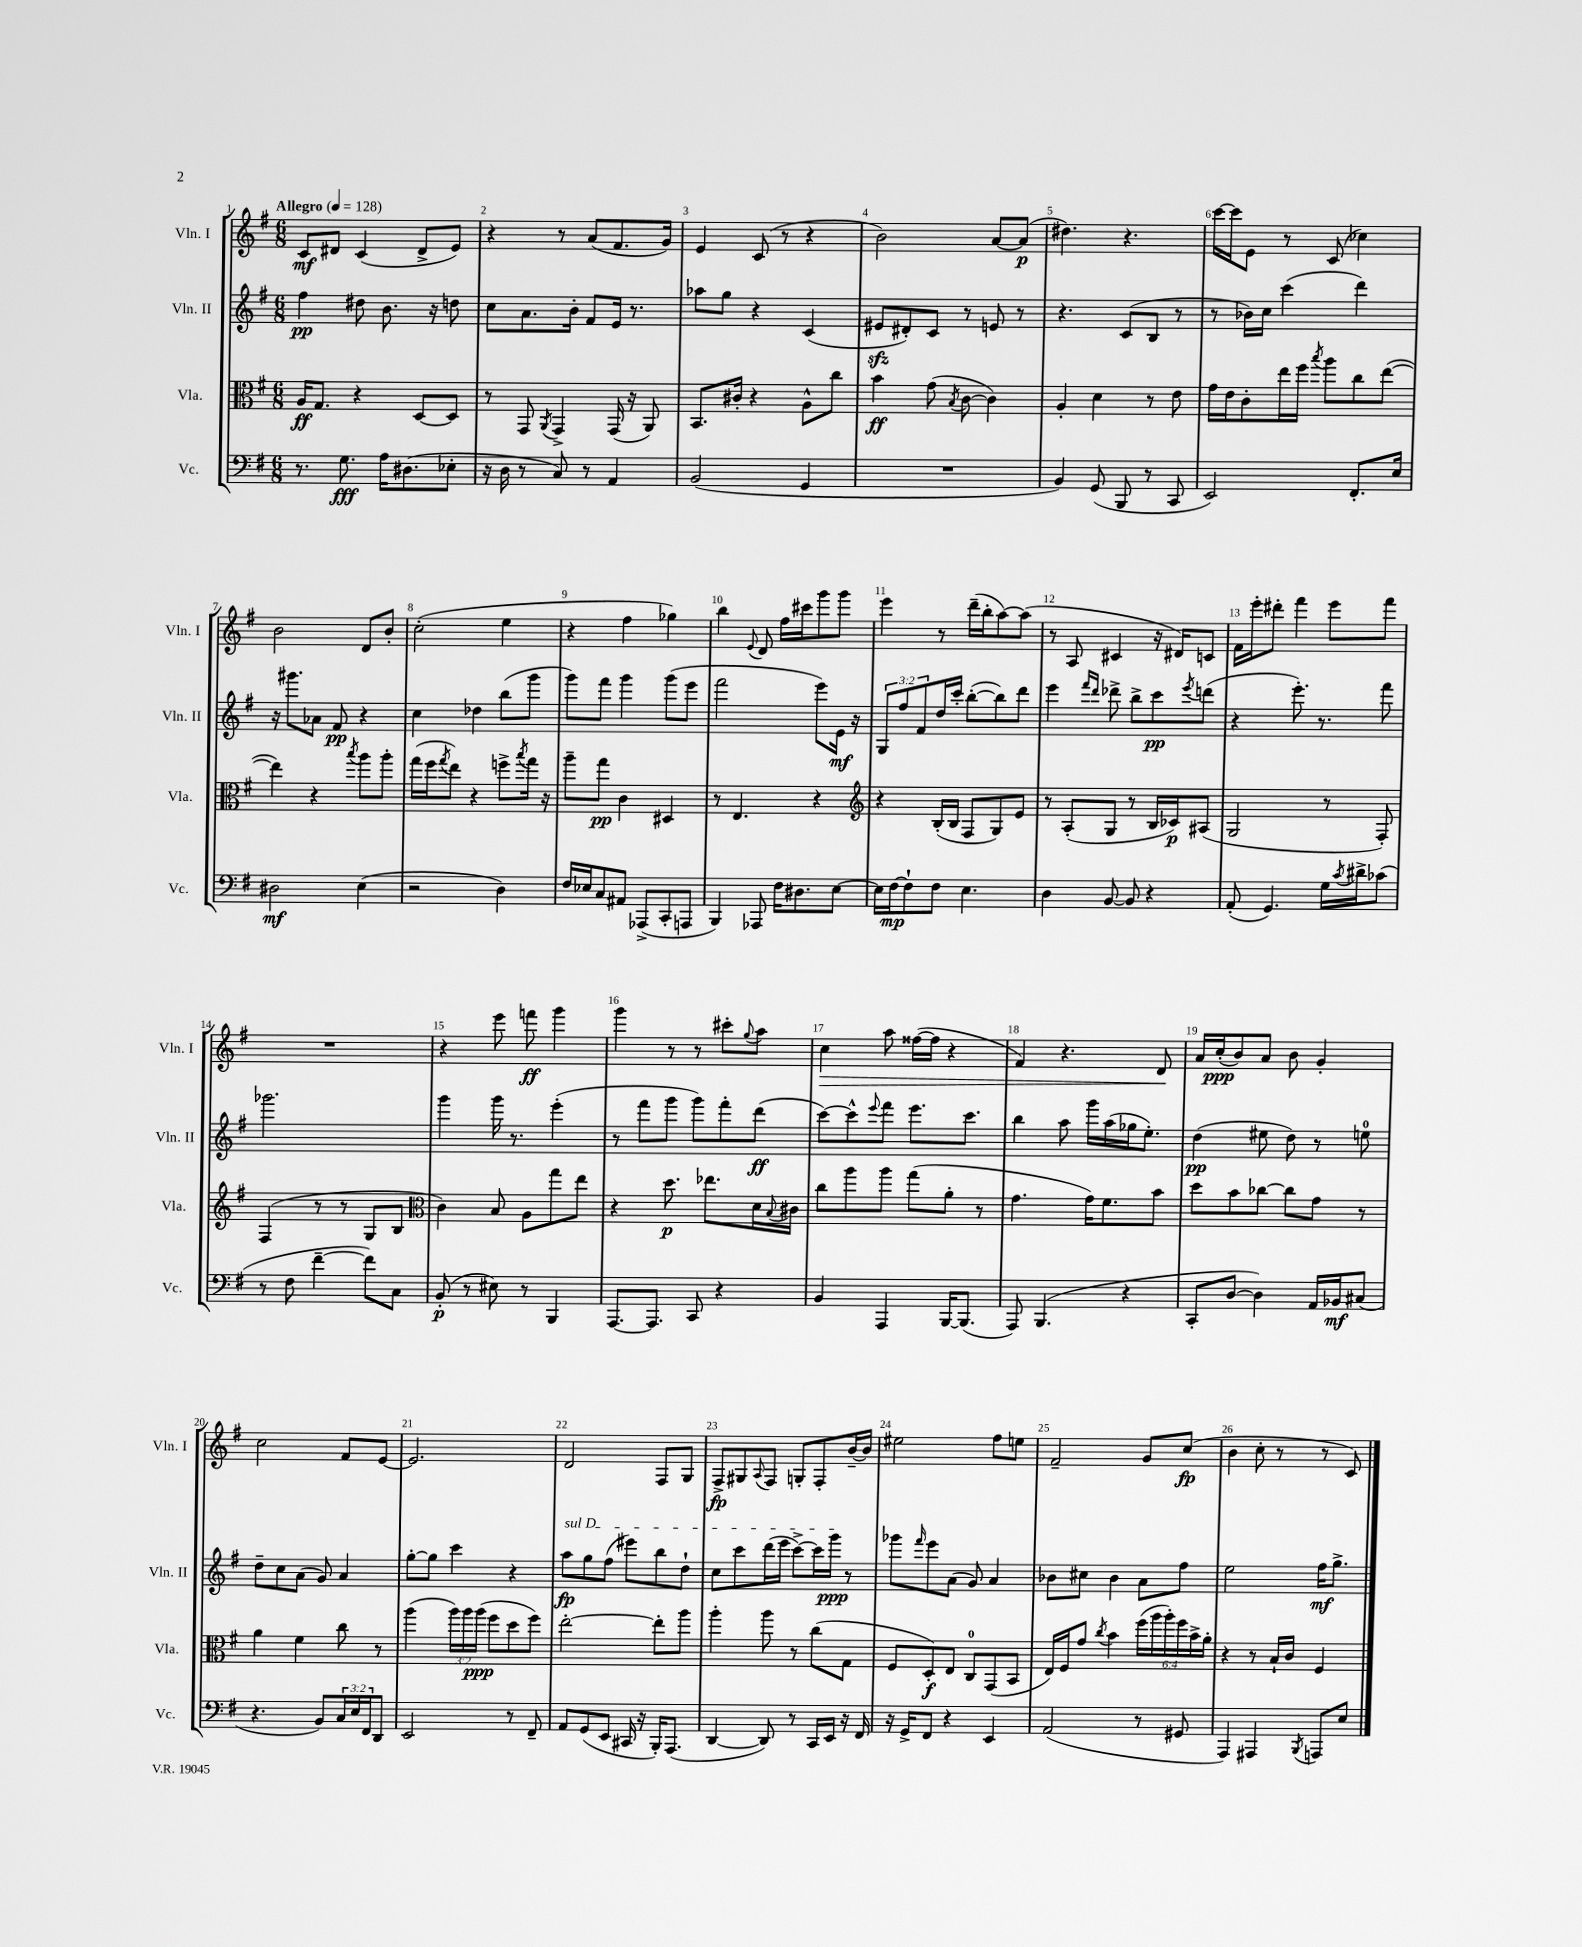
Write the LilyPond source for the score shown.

<<
\new StaffGroup <<
\new Staff = "s0" \with { instrumentName = "Vln. I" shortInstrumentName = "Vln. I" } {
    \clef treble \key g \major \numericTimeSignature \time 6/8 \tempo "Allegro" 4 = 128
    c'8\mf dis'8 c'4( dis'8-> e'8) |
    r4 r8 a'8( fis'8. g'16) |
    e'4 c'8( r8 r4 |
    b'2) a'8~ a'8\p( |
    dis''4.) r4. |
    c'''16~ c'''16 e'8 r8 c'8( ces''4) |
    b'2 d'8 b'8-. |
    c''2-.( e''4 |
    r4 fis''4 ges''4) |
    b''4 \appoggiatura { e'8 } d'8 fis''16 cis'''16 g'''8 g'''8 |
    e'''4 r8 d'''16--( b''16-. a''8~) a''8( |
    r8 a8 cis'4 r16 dis'16) c'8 |
    fis'16 e'''16-. dis'''8-. fis'''4 e'''8 fis'''8 |
    R2. |
    r4 e'''8 f'''8\ff g'''4 |
    g'''4 r8 r8 cis'''8-. \appoggiatura { g''8 } a''8 |
    c''4\> a''8 fisis''16~( fisis''16 r4 |
    fis'4) r4. d'8\! |
    a'16 c''16-.\ppp( b'8) a'8 b'8 g'4-. |
    c''2 fis'8 e'8~ |
    e'2. |
    d'2 fis8 g8 |
    fis8->\fp gis8 \appoggiatura { a8 } fis8 g8-. fis8-. b'16~-- b'16 |
    eis''2 fis''8 e''8 |
    fis'2-- g'8 c''8\fp( |
    b'4 c''8-. r8 r8 c'8) \bar "|." |
}
\new Staff = "s1" \with { instrumentName = "Vln. II" shortInstrumentName = "Vln. II" } {
    \clef treble \key g \major \numericTimeSignature \time 6/8 \override Staff.TupletNumber.text = #tuplet-number::calc-fraction-text
    fis''4\pp dis''8 b'8. r16 d''8 |
    c''8 a'8. b'16-. fis'8 e'16 r8. |
    aes''8 g''8 r4 c'4( |
    eis'8\sfz dis'8-.) c'8 r8 e'8 r8 |
    r4. c'8( b8 r8 |
    r8 bes'16) c''16 c'''4( d'''4) |
    r16 gis'''8. aes'8 fis'8\pp r4 |
    c''4 des''4 b''8( g'''8 |
    g'''8) fis'''8 g'''4 g'''8( e'''8 |
    fis'''2 e'''8) e'16\mf r16 |
    \tuplet 3/2 { g8 fis''8 fis'8 } d''16 c'''16-. b''8~-.( b''8) d'''8 |
    e'''4 \grace { fis'''16 d'''16 } des'''8-> b''8-> c'''8\pp \acciaccatura { e'''8 } d'''8( |
    r4 e'''8.-.) r8. fis'''8 |
    ges'''2. |
    g'''4 g'''16 r8. e'''4-.( |
    r8 fis'''8 g'''8 g'''8) fis'''8-. d'''8\ff( |
    c'''8~) c'''8-^ \appoggiatura { e'''8 } fis'''8 e'''8. c'''8. |
    b''4 a''8 g'''16 a''16( ges''16 e''8.-.) |
    d''4\pp( eis''8 d''8) r8 e''8-0 |
    d''8-- c''8 a'8( g'8) a'4 |
    g''8~-. g''8 c'''4 r4 |
    \once \override TextSpanner.bound-details.left.text = \markup { \italic "sul D" } a''8\fp\startTextSpan g''8 fis''8( eis'''8) b''8 d''8-! |
    c''8 c'''8 d'''16( e'''16 c'''8~->) c'''16 g'''16\ppp\stopTextSpan r8 |
    ges'''8 \grace { fis'''16 } e'''8 a'8( g'8) a'4 |
    bes'8 cis''8 bes'4 a'8 fis''8 |
    e''2 fis''16\mf g''8.-> \bar "|." |
}
\new Staff = "s2" \with { instrumentName = "Vla." shortInstrumentName = "Vla." } {
    \clef alto \key g \major \numericTimeSignature \time 6/8 \override Staff.TupletNumber.text = #tuplet-number::calc-fraction-text
    a16\ff g8. r4 d8~ d8 |
    r8 g,8 \acciaccatura { a,8 } g,4-> g,16( r16 a,8) |
    b,8. cis'16-. r4 a8-^ c''8 |
    b'4\ff g'8( \acciaccatura { b8 } c'8~ c'4) |
    a4-. d'4 r8 e'8 |
    g'16 e'16 c'8-. e''16 fis''16 \acciaccatura { b''8 } a''8 c''8 e''8~( |
    e''4) r4 \acciaccatura { b''8 } a''8 a''8-. |
    g''16( fis''16 \acciaccatura { g''8 } e''8) r4 f''8-> \acciaccatura { b''8 } g''16 r16 |
    a''8-- g''8\pp c'4 dis4 |
    r8 e4. r4 |
    \clef treble r4 b16-.( b16 fis8 g8) e'8 |
    r8 a8-.( g8 r8 b16 ces'16\p) ais8( |
    g2 r8 fis8-.) |
    fis4( r8 r8 g8 b8 |
    \clef alto c'4) b8 a8 g''8 e''8 |
    r4 d''8.\p ees''8. d'16 \appoggiatura { b8 } cis'16 |
    c''8 a''8 a''8 g''8( a'8-. r8 |
    g'4. g'16) fis'8. b'8 |
    d''8 b'8 ces''8~ ces''8 g'8 r8 |
    a'4 fis'4 c''8 r8 |
    a''4( \tuplet 3/2 { a''16) a''16 a''16\ppp( } fis''8 d''8 fis''8) |
    e''2~-. e''8-. a''8 |
    a''4-. a''8 r8 c''8( g8 |
    fis8 d8-.\f) e8 c8-0 g,8( b,8 |
    e16) fis16 g'8 \acciaccatura { c''8 } b'4 \tuplet 6/4 { fis''16( a''16 a''16-.) fis''16 b'16-> a'16-. } |
    r4 r8 b16-! c'16 fis4 \bar "|." |
}
\new Staff = "s3" \with { instrumentName = "Vc." shortInstrumentName = "Vc." } {
    \clef bass \key g \major \numericTimeSignature \time 6/8 \override Staff.TupletNumber.text = #tuplet-number::calc-fraction-text
    r8. g8.\fff a16 dis8.( ees8-. |
    r16 d16 r8 c8) r8 a,4 |
    b,2( g,4 |
    R2. |
    b,4) g,8( b,,8 r8 c,8 |
    e,2) fis,8.-. e16 |
    dis2\mf e4( |
    r2 d4) |
    fis16 ees16 c8 ais,8 aes,,8->( c,8-. a,,8 |
    b,,4) aes,,8 fis16 dis8. e8~ |
    e16 fis16~\mp fis8-! fis8 e4. |
    d4 b,8~ b,8 r4 |
    a,8-.( g,4.) g16 \acciaccatura { c'8 } dis'16-> ces'8( |
    r8 fis8 fis'4~-- fis'8) c8 |
    b,8-.\p( r8 eis8) r8 b,,4 |
    a,,8.~ a,,8. c,8 r4 |
    b,4 a,,4 b,,16~ b,,8.( |
    a,,8) b,,4.( r4 |
    c,8-. d8~ d4) a,16 bes,16\mf cis8( |
    r4. b,8) \tuplet 3/2 { c16 e16 fis,16 } d,8 |
    e,2 r8 fis,8-- |
    a,8 g,8( e,8 cis,16 r16 b,,16-.) a,,8.( |
    d,4~ d,8) r8 c,16 e,16 r16 fis,16 |
    r16 g,16-> fis,8 r4 e,4 |
    a,2( r8 gis,8 |
    a,,4) ais,,4 \acciaccatura { b,,8 } a,,8 e8 \bar "|." |
}
>>
>>
\layout { \context { \Score \override BarNumber.break-visibility = ##(#f #t #t) barNumberVisibility = #all-bar-numbers-visible } }
